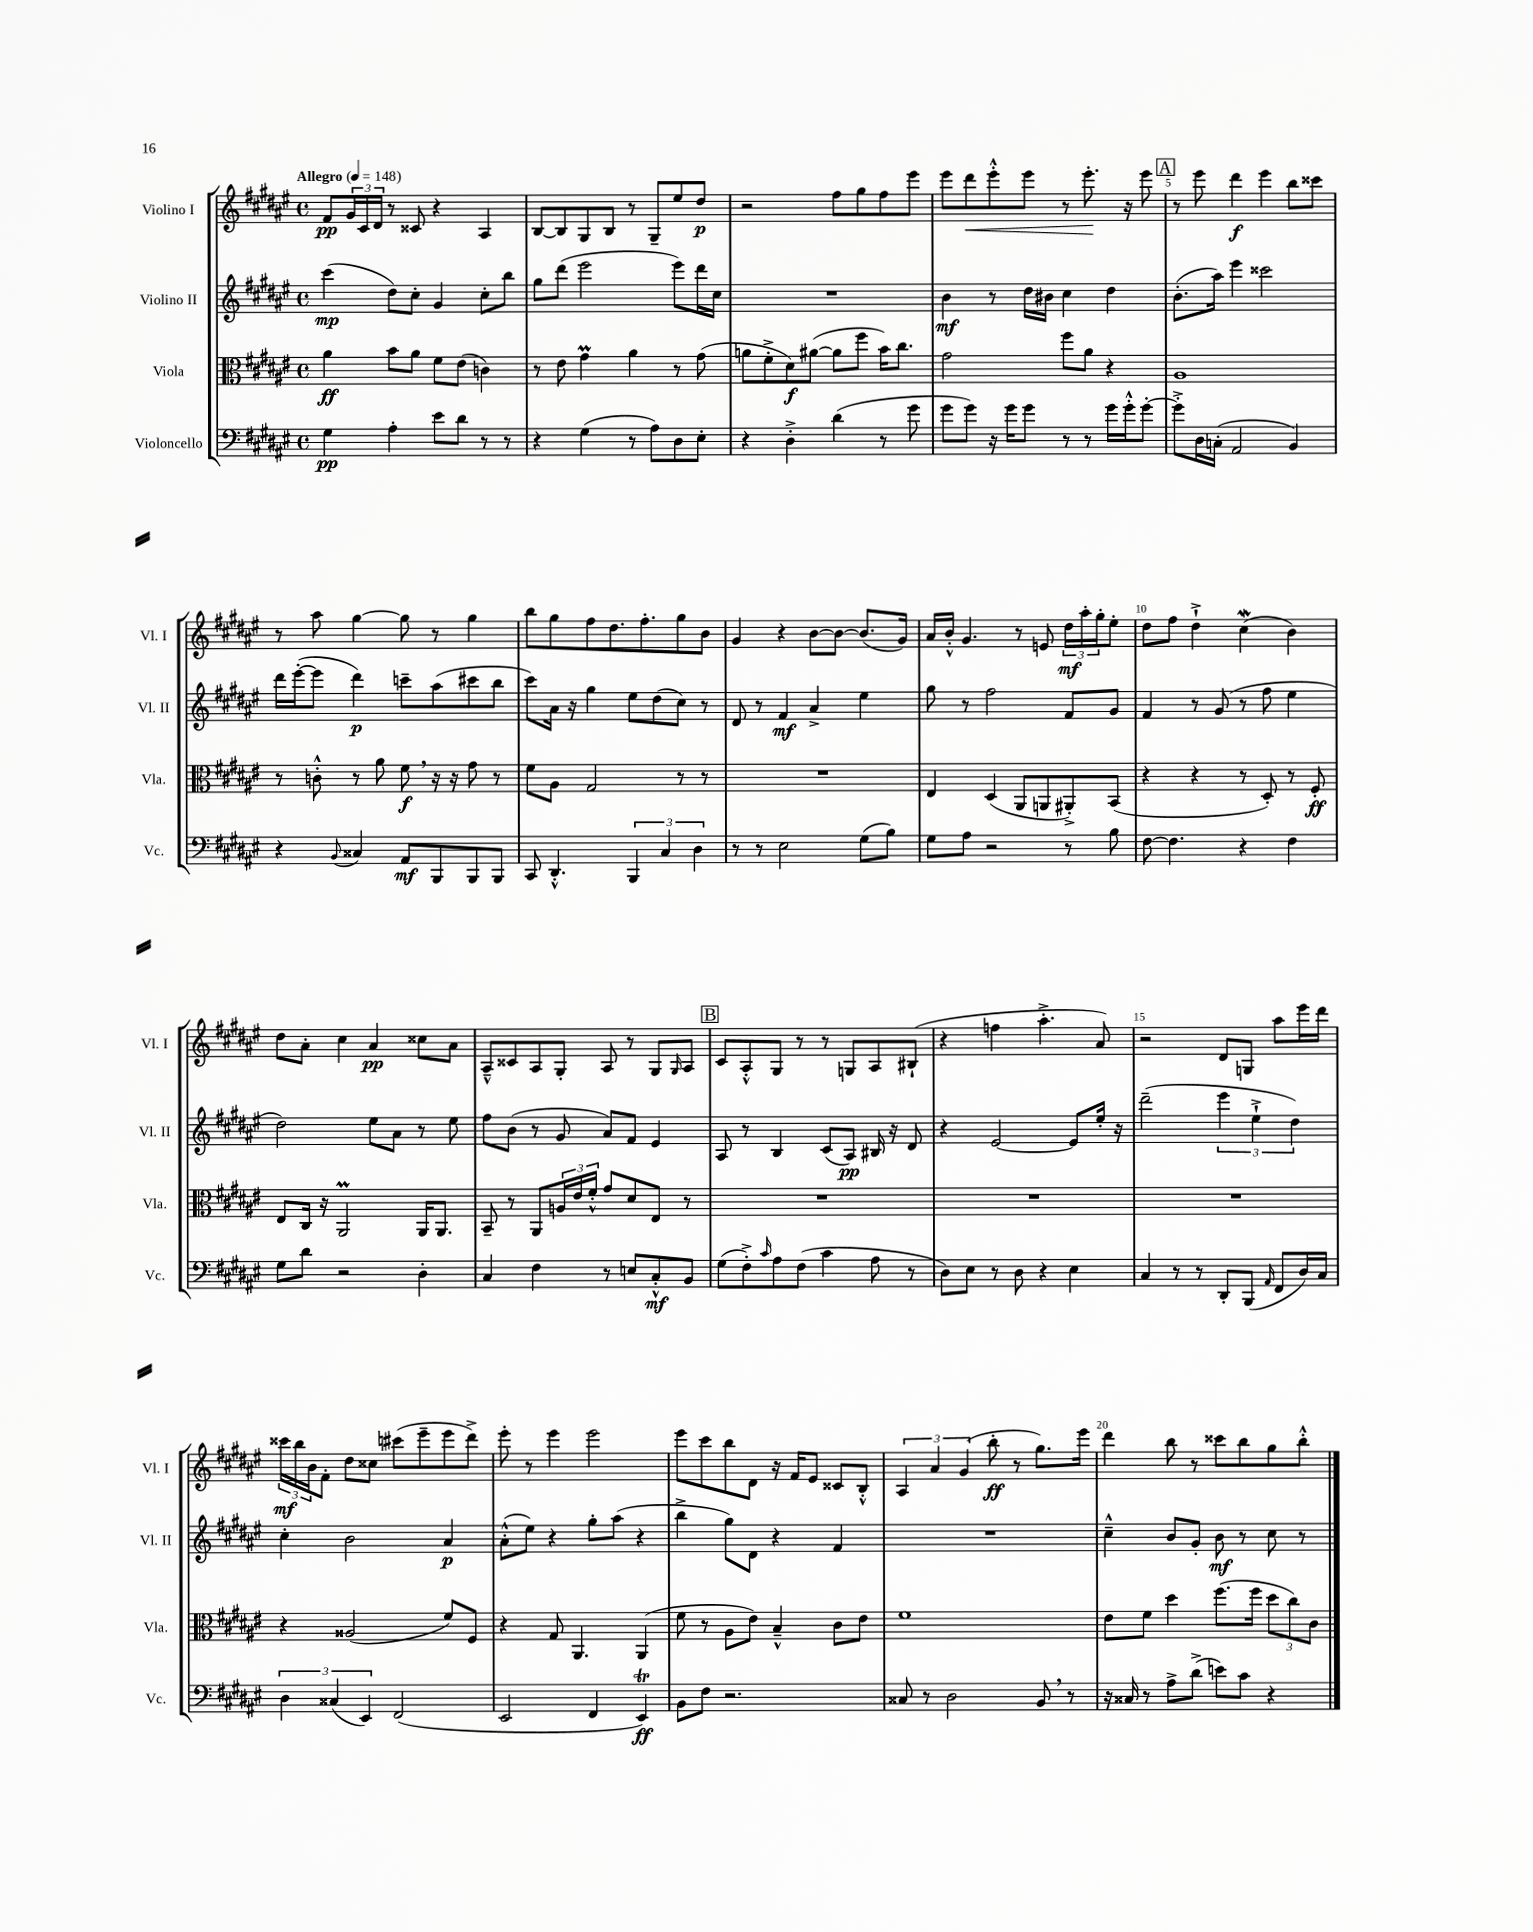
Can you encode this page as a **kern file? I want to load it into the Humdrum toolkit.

**kern	**kern	**kern	**kern
*staff4	*staff3	*staff2	*staff1
*clefF4	*clefC3	*clefG2	*clefG2
*k[f#c#g#d#a#e#]	*k[f#c#g#d#a#e#]	*k[f#c#g#d#a#e#]	*k[f#c#g#d#a#e#]
*M4/4	*M4/4	*M4/4	*M4/4
*met(c)	*met(c)	*met(c)	*met(c)
*MM148	*MM148	*MM148	*MM148
4G#	4a#	(4ccc#	8f#
.	.	.	24g#
.	.	.	24c#
.	.	.	24d#
4A#'	8b	8dd#)	8r
.	8a#	8cc#'	8c##
8e#	8f#	4g#	4r
8d#	(8e#	.	.
8r	4c)	8cc#'	4A#
8r	.	8bb	.
=	=	=	=
4r	8r	8gg#	[8B
.	8e#	(8ddd#	8B]
(4G#	4g#	2eee#	8G#
.	.	.	8B
8r	4a#	.	8r
8A#)	.	.	8G#~
8D#	8r	8eee#)	8ee#
8E#'	(8g#	16ddd#	8dd#
.	.	16cc#	.
=	=	=	=
4r	8a	1r	2r
.	8f#'^	.	.
4D#'^	8d#)	.	.
.	([8a#	.	.
(4d#	8a#]	.	8ff#
.	8ff#	.	8gg#
8r	16b)	.	8ff#
.	8.cc#	.	.
8g#	.	.	8eee#
=	=	=	=
8g#	2g#	4b	8eee#
8g#)	.	.	8ddd#
16r	.	8r	8eee#'^^
16g#	.	.	.
8g#	.	16dd#	8eee#
.	.	16b#	.
8r	8ff#	4cc#	8r
8r	8a#	.	8.eee#'
16g#	4r	4dd#	.
16g#'^^	.	.	16r
[8g#'	.	.	8eee#
=	=	=	=
8g#'^]	1A#	(8.b'	8r
16D#	.	.	8eee#
(16C'	.	16aa#)	.
2AA#	.	4eee#	4ddd#
.	.	2ccc##	4eee#
4BB)	.	.	8bb
.	.	.	8ccc##
=	=	=	=
4r	8r	16ddd#	8r
.	.	([16eee#'	.
.	8c'^^	8eee#]	8aa#
8qqBB	.	.	.
4C##	8r	4ddd#)	[4gg#
.	8a#	.	.
8AA#	8f#	8ccc~	8gg#]
8BBB	16r	(8aa#	8r
.	16r	.	.
8BBB	8g#	8ccc#	4gg#
8BBB	8r	8bb	.
=	=	=	=
8CC#	8f#	8ccc#)	8bb
4.DD#'^^	8A#	16a#	8gg#
.	.	16r	.
.	2G#	4gg#	8ff#
.	.	.	8.dd#
6BBB	.	8ee#	.
.	.	.	8.ff#'
.	.	(8dd#	.
6C#	.	.	.
.	8r	8cc#)	8gg#
6D#	.	.	.
.	8r	8r	8b
=	=	=	=
8r	1r	8d#	4g#
8r	.	8r	.
2E#	.	4f#	4r
.	.	4a#^	[8b
.	.	.	8b_
(8G#	.	4ee#	(8.b]
8B)	.	.	.
.	.	.	16g#)
=	=	=	=
8G#	4E#	8gg#	16a#
.	.	.	16b'^^
8A#	.	8r	4.g#
2r	(4D#	2ff#	.
.	8AA#	.	8r
.	8AA	.	8e
8r	8AA#'^)	8f#	24dd#
.	.	.	24aa#'
.	.	.	24gg#'
8B	(8BB	8g#	8ee#'
=	=	=	=
[8F#	4r	4f#	8dd#
4.F#]	.	.	8ff#
.	4r	8r	4dd#`^
.	.	(8g#	.
4r	8r	8r	(4cc#
.	8D#')	8ff#	.
4F#	8r	4ee#	4b)
.	8F#'	.	.
=	=	=	=
8G#	8E#	2dd#)	8dd#
8d#	16C#	.	8a#'
.	16r	.	.
2r	2AA#	.	4cc#
.	.	8ee#	4a#
.	.	8a#	.
4D#'	16AA#	8r	8cc##
.	8.AA#	.	.
.	.	8ee#	8a#
=	=	=	=
4C#	8BB~	8ff#	8A#~^^
.	8r	(8b	8c##
4F#	8AA#	8r	8A#
.	24A	8g#	8G#'
.	24e#	.	.
.	24f#'^^	.	.
8r	8g#	8a#)	8A#
8E	8d#	8f#	8r
8C#'^^	8E#	4e#	8G#
.	.	.	16qqG#
8BB	8r	.	8A#
=	=	=	=
(8G#	1r	8A#	8c#
8F#'^)	.	8r	8A#'^^
16qqc#	.	.	.
8A#	.	4B	8G#
(8F#	.	.	8r
4c#	.	(8c#	8r
.	.	8A#)	8G
8A#	.	16B#	8A#
.	.	16r	.
8r	.	8d#	(8B#`
=	=	=	=
8D#)	1r	4r	4r
8E#	.	.	.
8r	.	[2e#	4ff
8D#	.	.	.
4r	.	.	4.aa#'^
4E#	.	8e#]	.
.	.	16ee#'	8a#)
.	.	16r	.
=	=	=	=
4C#	1r	(2ddd#~	2r
8r	.	.	.
8r	.	.	.
8DD#'	.	6eee#	8d#
(8BBB	.	.	8G
.	.	6ee#`^	.
16qqAA#	.	.	.
8FF#	.	.	8aa#
.	.	6dd#)	.
16D#)	.	.	16eee#
16C#	.	.	16ddd#
=	=	=	=
6D#	4r	4cc#'	24ccc##
.	.	.	24bb
.	.	.	24b
.	.	.	8f#'
(6C##	.	.	.
.	(2A##	2b	8dd#
6EE#)	.	.	.
.	.	.	8cc##
(2FF#	.	.	(8ccc#
.	.	.	8eee#~
.	8f#)	4a#	8eee#
.	8F#	.	8ddd#^)
=	=	=	=
2EE#	4r	(8a#'^^	8eee#'
.	.	8ee#)	8r
.	8G#	4r	4eee#
.	4.AA#	.	.
4FF#	.	8gg#'	2eee#
.	.	(8aa#	.
4EE#)	(4AA#	4r	.
=	=	=	=
8BB	8f#	4bb^	8eee#
8F#	8r	.	8ccc#
2.r	8A#	8gg#)	8bb
.	8e#)	8d#	8d#
.	4B~^^	4r	16r
.	.	.	16f#
.	.	.	8e#
.	8c#	4f#	8c##
.	8e#	.	8B'^^
=	=	=	=
8C##	1f#	1r	6A#
8r	.	.	.
.	.	.	6a#
2D#	.	.	.
.	.	.	(6g#
.	.	.	8bb'
.	.	.	8r
8BB	.	.	8.gg#)
8r	.	.	.
.	.	.	16eee#
=	=	=	=
16r	8e#	4cc#~^^	4ddd#
16C##	.	.	.
8r	8f#	.	.
8A#^	4dd#	8b	8bb
(8d#^	.	8g#'	8r
8e)	(8.ff#	8b	8ccc##
8c#	.	8r	8bb
.	16ff#	.	.
4r	12dd#	8cc#	8gg#
.	12cc#)	.	.
.	.	8r	8bb'^^
.	12c#	.	.
==	==	==	==
*-	*-	*-	*-
